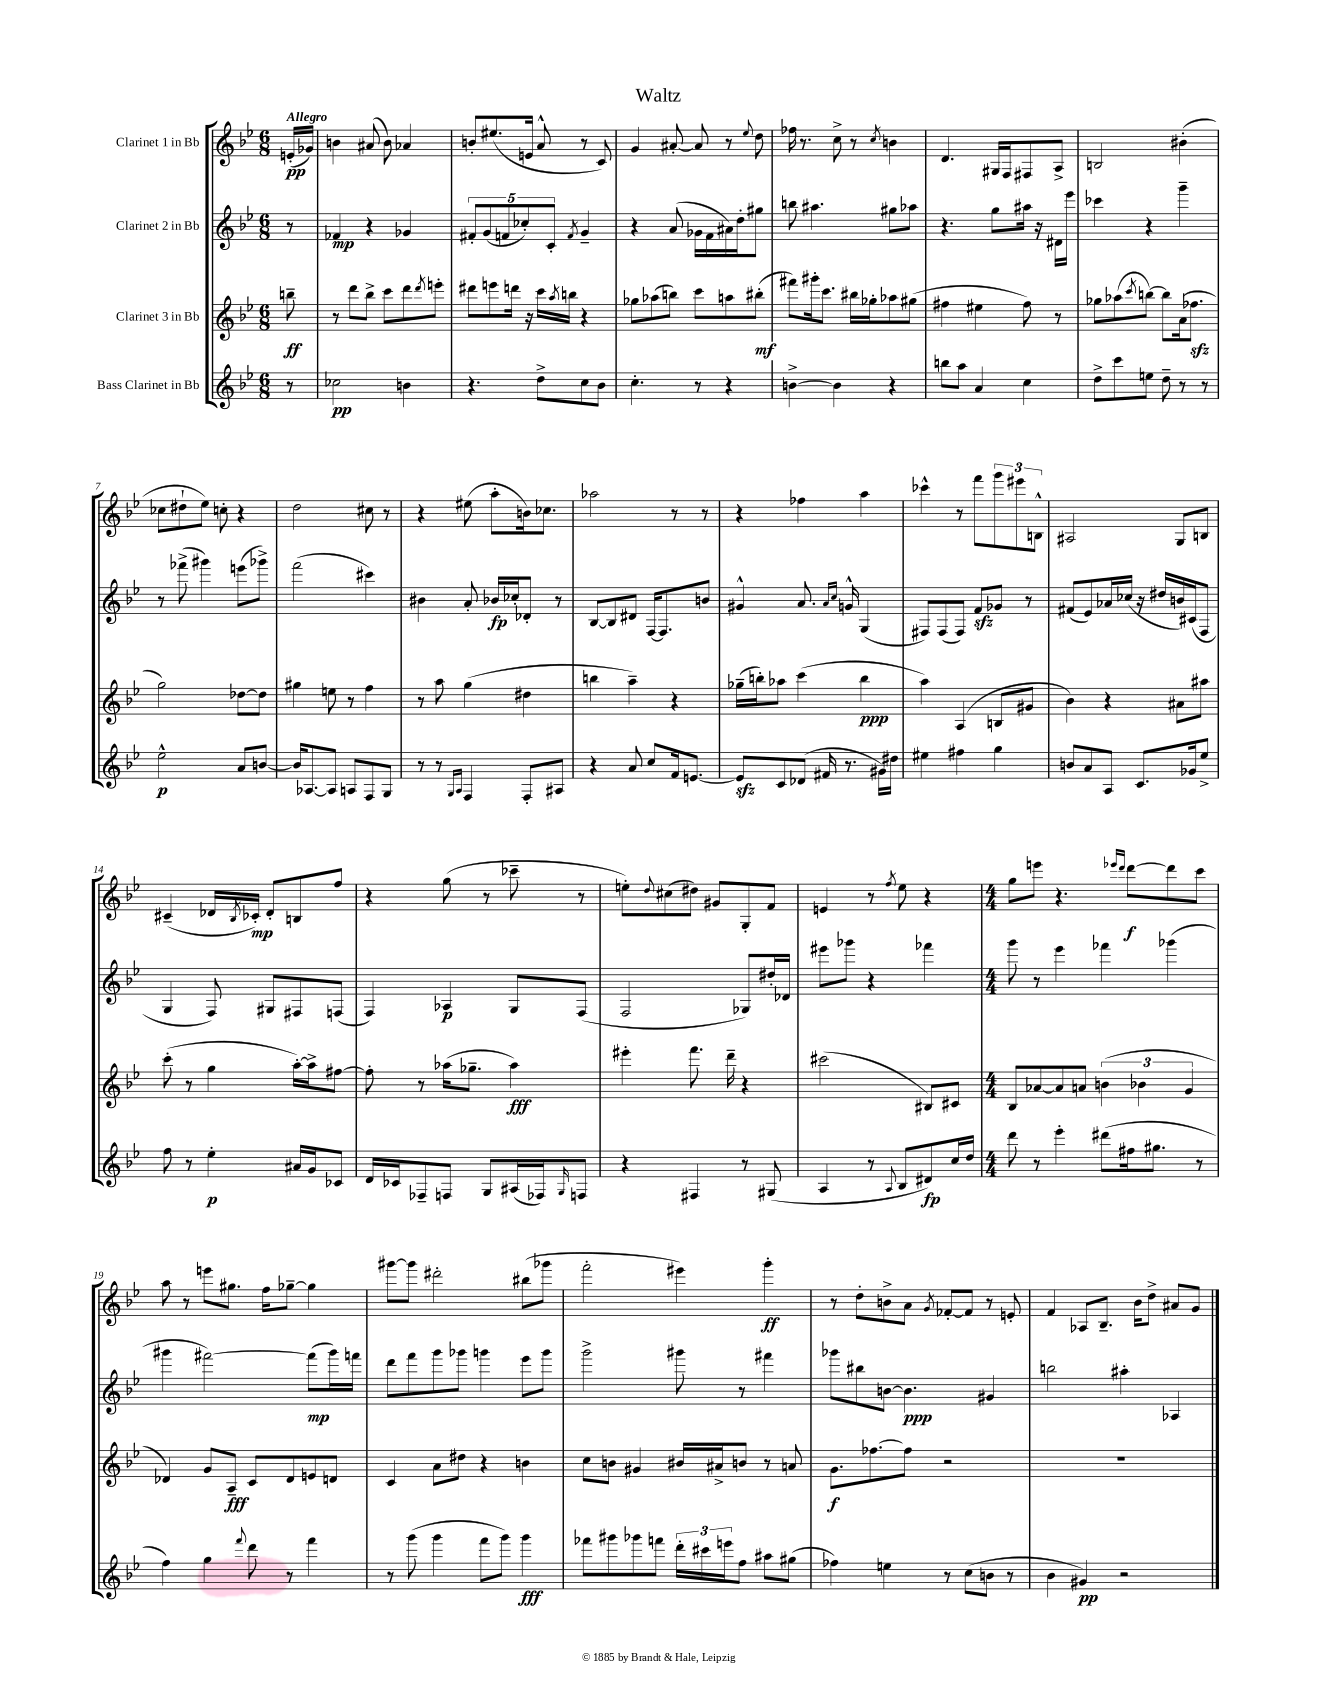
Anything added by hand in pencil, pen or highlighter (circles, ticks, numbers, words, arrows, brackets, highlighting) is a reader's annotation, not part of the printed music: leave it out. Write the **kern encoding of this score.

**kern	**kern	**kern	**kern
*staff4	*staff3	*staff2	*staff1
*clefG2	*clefG2	*clefG2	*clefG2
*k[b-e-]	*k[b-e-]	*k[b-e-]	*k[b-e-]
*M6/8	*M6/8	*M6/8	*M6/8
8r	8bb~	8r	(16e'
.	.	.	16g-)
=	=	=	=
2cc-	8r	4f-	4b
.	8ddd	.	.
.	8bb-^	4r	(8a#
.	8ccc	.	8b)
4b	8ddd	4g-	4a-
.	8qddd	.	.
.	8eee'	.	.
=	=	=	=
4.r	8ddd#	10f#'	8b'
.	.	(10g	.
.	8eee	.	(8.ee#
.	.	10f	.
.	16ddd	.	.
.	.	10cc-')	.
.	16r	.	16e
8dd^	16ccc	.	8a^^
.	.	10c'	.
.	8qaa	.	.
.	16bb	.	.
.	.	8qf	.
8cc	4r	4g~	8r
8b-	.	.	8c)
=	=	=	=
4.cc'	8gg-	4r	4g
.	(8aa-	.	.
.	8bb)	(8a	[8a#'
8r	8ccc	16g-	8a#]
.	.	16f	.
4r	8aa	16a#)	8r
.	.	16dd'	.
.	.	.	8qqee-
.	(8bb#'	8gg#	8dd
=	=	=	=
[4b^	8fff#)	8bb	16ff-
.	.	.	8.r
.	16ggg#'	4.aa#	.
.	8.ccc	.	.
4b]	.	.	8cc^
.	16bb#	.	8r
.	16gg-'	.	.
.	.	.	8qcc
4r	8aa-	8gg#	4b
.	(8gg#	8aa-	.
=	=	=	=
8bb	4ff#	4.r	4.d
8aa	.	.	.
4a	4ee#	.	.
.	.	8gg	16G#
.	.	.	16F
4cc	8ff#)	16aa#	8F#
.	.	16r	.
.	8r	16d#	8A^
.	.	16eee-	.
=	=	=	=
8dd^	8gg-	4ccc-	2B
8ccc	(8aa-	.	.
.	8qccc	.	.
8ee	[8bb)	4r	.
8dd~	8bb]	.	.
8r	(16a	4ggg~	(4b#'
.	8.ff-	.	.
8r	.	.	.
=	=	=	=
2ee-^^	2gg)	8r	8cc-
.	.	(8fff-^	8dd#`
.	.	4ggg#)	8ee-)
.	.	.	8cc'
8a	[8dd-	(8eee	4r
[8b	8dd-]	8ggg-^)	.
=	=	=	=
16b]	4gg#	(2fff	2dd
[8.A-	.	.	.
8A-]	8ee	.	.
8A	8r	.	.
8F	4ff	4ccc#)	8cc#
8G	.	.	8r
=	=	=	=
8r	8r	4b#	4r
8r	8aa	.	.
16qqG	.	.	.
16qqA	.	.	.
4F	(4gg	8a'	(8ee#
.	.	16b-	8aa'
.	.	16cc-'	.
8F'	4dd#	8d-'	16b)
.	.	.	8.cc-
8A#	.	8r	.
=	=	=	=
4r	4bb	[8B-	2aa-
.	.	8B-]	.
8a	4aa~)	8d#	.
8cc	.	[16F	.
.	.	8.F]	.
16f	4r	.	8r
[8.e	.	.	.
.	.	8b	8r
=	=	=	=
8e]	(16gg-~	4g#^^	4r
.	16bb')	.	.
8c	8aa-	.	.
(8d-	(4ccc	8.a	4ff-
16f#	.	.	.
.	.	16qqa	.
.	.	16qqcc	.
8.r	.	16g^^	.
.	4bb	(4G	4aa
16g#)	.	.	.
16dd#	.	.	.
=	=	=	=
4ee#	4aa)	8F#)	4ccc-^^
.	.	(8F#	.
4ff#	(4A	8F#)	8r
.	.	8f	8fff
4gg	8B	8g-	12ggg
.	.	.	12eee#
.	8g#	8r	.
.	.	.	12B^^
=	=	=	=
8b	4b-)	(8f#	2A#
8a	.	8e-)	.
8A	4r	16a-	.
.	.	(16cc-	.
8.c	.	16r	.
.	.	16dd#	.
.	8a#	16b)	8G
16g-	.	(16c#	.
8ee-^	8aa#	8F	8B
=	=	=	=
8ff	(8ccc'	4G	(4c#~
8r	8r	.	.
4ee-'	4gg	8F)	16d-
.	.	.	8qB-
.	.	.	16c-')
.	.	8G#	8d-'
16a#	[16aa')	8F#	8B
16g	16aa^]	.	.
8c-	[8ff#	(8F	8ff
=	=	=	=
16d	8ff#']	4F)	4r
16c-	.	.	.
8F-~	8r	.	.
8F	(16aa-	4A-	(8gg
.	8.gg-~	.	.
8G	.	.	8r
(16A#	4aa-)	8G	8ccc-~
16F-)	.	.	.
16qqG	.	.	.
8F	.	(8F	8r
=	=	=	=
4r	4eee#'	2F	8ee')
.	.	.	8qqdd
.	.	.	(8cc#
4F#	8.fff	.	8dd#)
.	.	.	8g#
.	16ddd~	.	.
8r	4r	8G-)	8G'
(8G#	.	16dd#'	8f
.	.	16d-	.
=	=	=	=
4A	(2ccc#	8eee#	4e
.	.	8ggg-	.
8r	.	4r	8r
8qqA	.	.	8qff
8B-	.	.	8ee-
8d#)	8B#)	4fff-	4r
16cc	8c#	.	.
16dd	.	.	.
=	=	=	=
*M4/4	*M4/4	*M4/4	*M4/4
8ddd	8B-	8ggg	8gg
8r	[8a-	8r	8eee
4eee-'	8a-]	4eee-	4.r
.	8a	.	.
(8ddd#	(6b	4fff-	.
.	.	.	16qqeee-
.	.	.	16qqddd
16ff#	.	.	[8ddd
.	6b-	.	.
8.gg#	.	.	.
.	.	(4ggg-	8ddd]
.	6g	.	.
8r	.	.	8ccc
=	=	=	=
4ff)	4d-)	4ggg#	8aa
.	.	.	8r
4gg	8g	[2fff#)	8eee
.	8A~	.	8.gg#
8qqfff	.	.	.
8ddd	8c	.	.
.	.	.	16ff
8r	8d-	.	[8gg-~
4fff	8e	(8fff#]	4gg-]
.	8d	16ggg#)	.
.	.	16fff	.
=	=	=	=
8r	4c	8ddd	[8ggg#
(8ggg	.	8fff	8ggg#]
4ggg	8a	8ggg	2ddd#'
.	8dd#	8ggg-	.
8fff	4r	4ggg	.
8ggg)	.	.	.
4ggg	4b	8eee-	(8bb#
.	.	8ggg	8ggg-
=	=	=	=
8fff-	8cc	2ggg^	2fff'
8ggg#	8b	.	.
8ggg-	4g#	.	.
8fff	.	.	.
24ddd'	16b#	8ggg#	4eee#)
24ccc#	.	.	.
.	16a#^	.	.
24eee	.	.	.
8ff	8b	8r	.
8aa#	8r	4fff#	4ggg'
(8gg#	8a	.	.
=	=	=	=
4ff-)	8.g	8ggg-	8r
.	.	8bb#	8dd'
.	[8.ff-	.	.
4ee	.	[8b	8b^
.	8ff-]	4.b]	8a
.	.	.	8qg
8r	2r	.	[8f-'
(8cc	.	.	8f-]
8b	.	4g#	8r
8r	.	.	8e'
=	=	=	=
4b-	1r	2bb	4f
4g#)	.	.	8A-
.	.	.	8.B-~
2r	.	4aa#'	.
.	.	.	16b-
.	.	.	8dd^
.	.	4A-	8a#
.	.	.	8g
==	==	==	==
*-	*-	*-	*-
